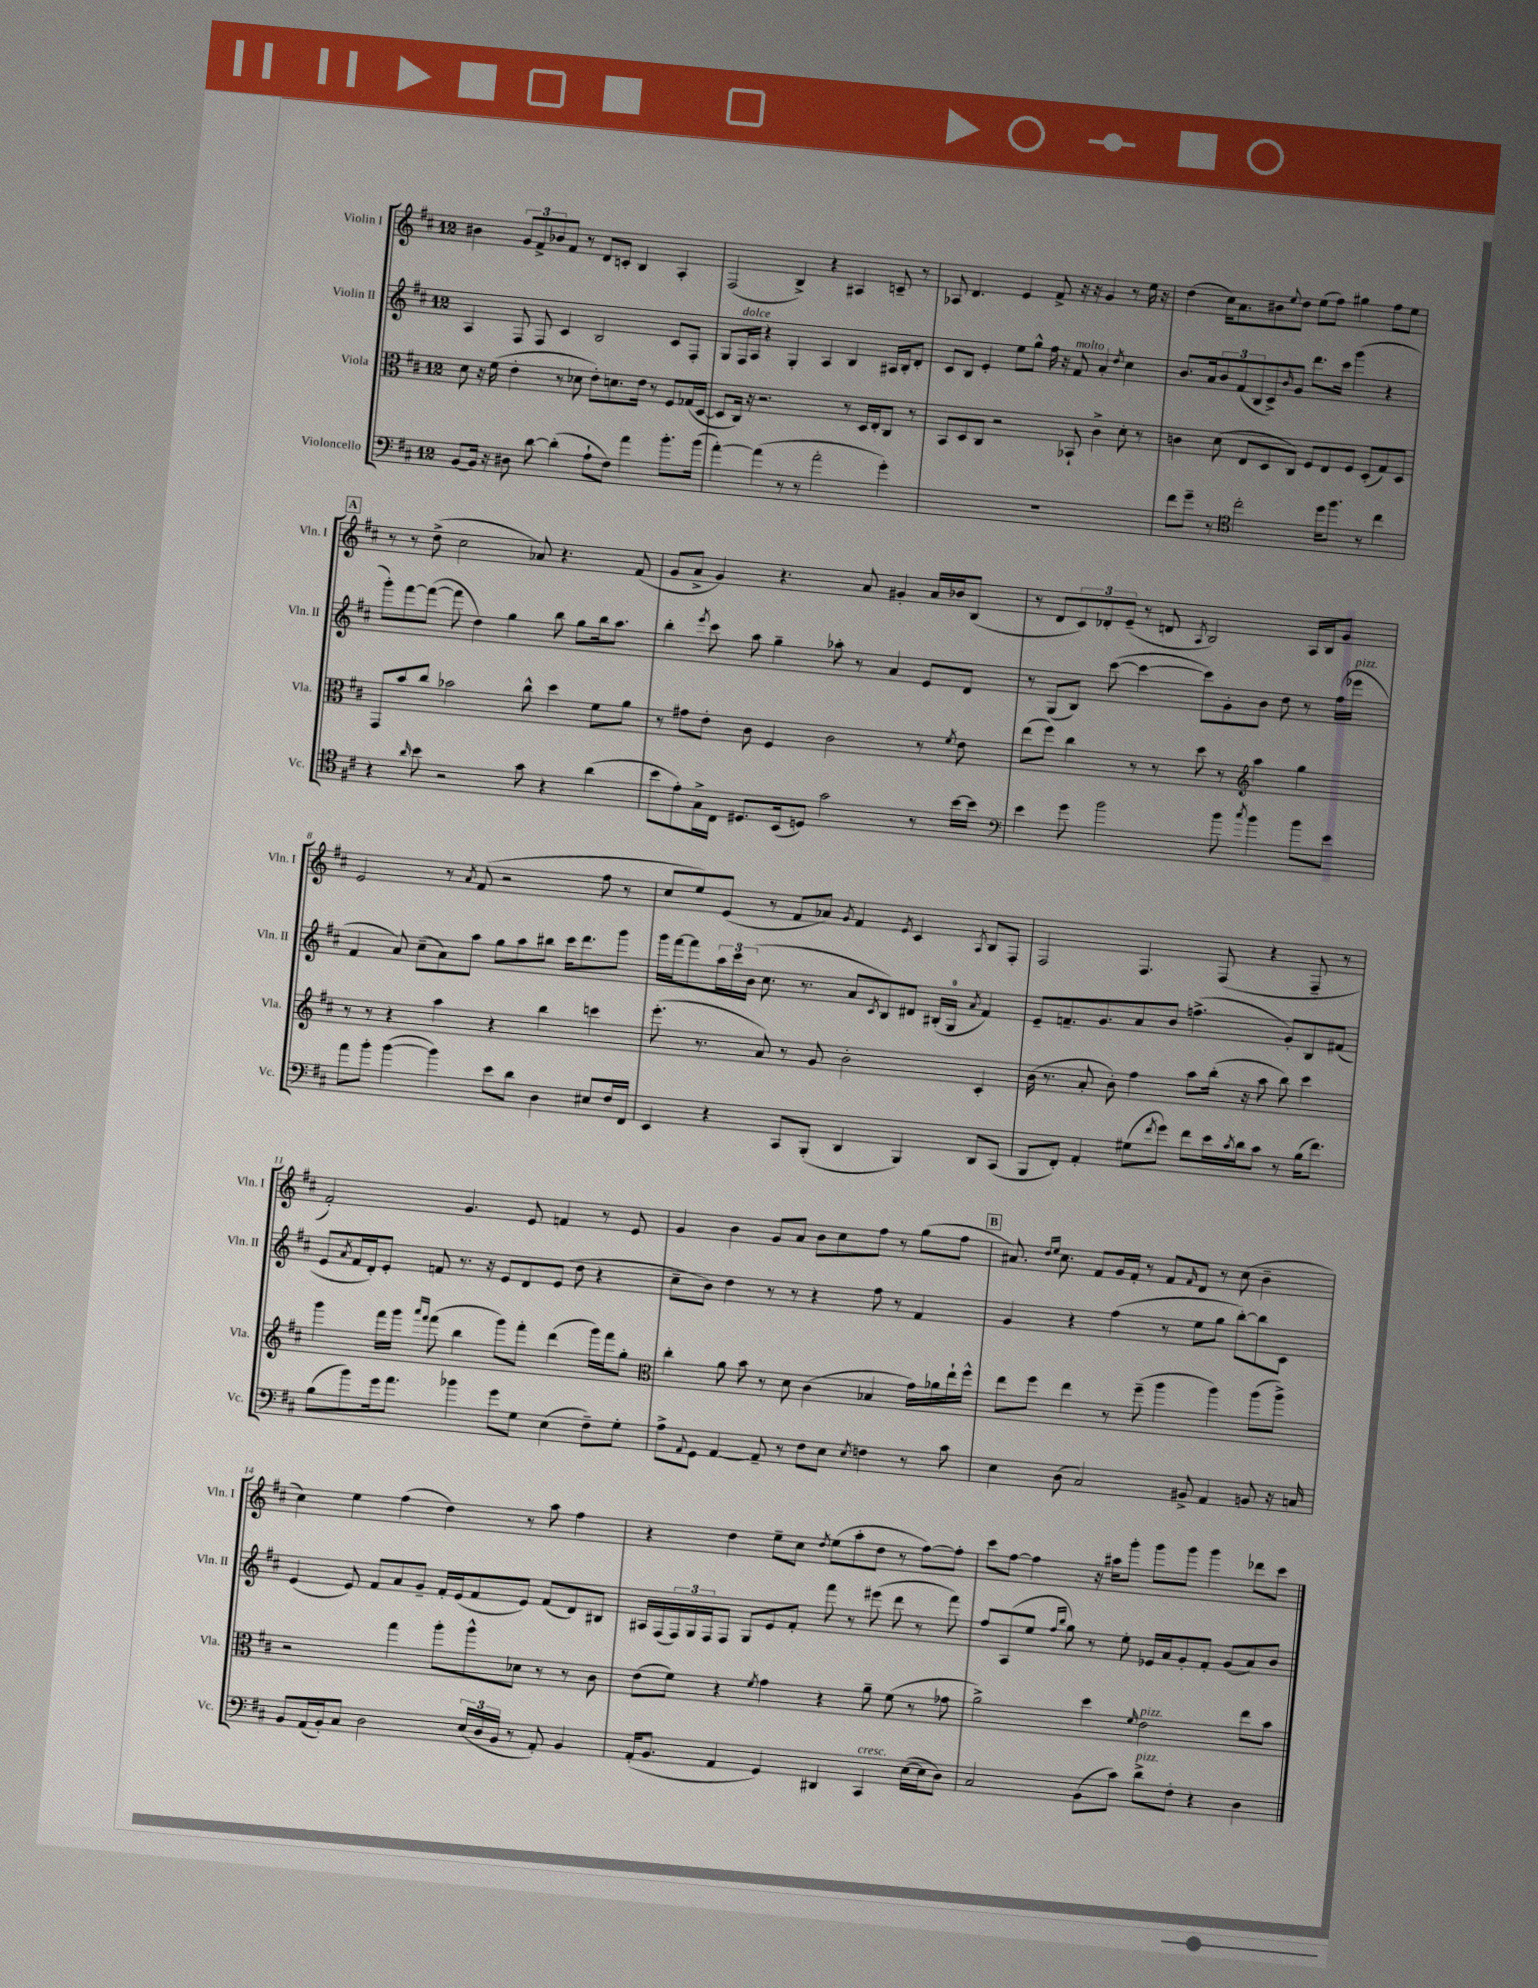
<<
\new StaffGroup <<
\new Staff = "s0" \with { instrumentName = "Violin I" shortInstrumentName = "Vln. I" } {
    \clef treble \key d \major \once \override Staff.TimeSignature.style = #'single-digit \time 12/8
    bis'4 \tuplet 3/2 { g'8 fis'8-> bes'8 } fis'8 r8 d'8 c'8-. b4 a4-. |
    fis2( b4->) r4 ais4 c'8-- r8 |
    aes8 d'4. e'4 fis'8-> r16 r16 g'4 r8 e''16 r16 |
    d''4( cis''16) a'8. bis'8 \appoggiatura { e''8 } d''8 e''8( fis''8) gis''4 fis''8 e''8 |
    \mark \markup { \box "A" } r8 r8 d''8->( cis''2 aes'8) r4. fis'8( |
    g'8 a'8-> g'4) r4. a'8 gis'4-. a'16 bes'16 b8( |
    r8 d'8 \tuplet 3/2 { cis'8) des'8-. e'8--( } r8 d'8 \acciaccatura { a8 } b2) a16 b16 g'8 |
    e'2 r8 \acciaccatura { a'8 } fis'8( r2 fis''8 r8 |
    cis''8 e''8) e'8( r8 fis'8 aes'8) \acciaccatura { g'8 } fis'4 \acciaccatura { e'8 } cis'4 \acciaccatura { a8 } b8 fis8-. |
    fis2 fis4. fis8( r4 fis8-- r8 |
    fis'2-.) g'4. e'8 f'4 r8 e'8 |
    g'4 b'4 g'8 a'8 b'8 cis''8 fis''8 r8 g''8( fis''8 |
    \mark \markup { \box "B" } ais'8.) \grace { d''16 e''16 } cis''8. fis'8 g'16 fis'16-. r8 fis'8 \grace { fis'16 } d'8 r8 cis''8( b'4-- |
    cis''4) e''4 fis''4( d''4) r8 a''8 fis''4 |
    r4 d''4 e''8-- cis''8 \acciaccatura { d''8 } e''8( a''8-. d''8 r8 fis''8~) fis''8-. |
    cis'''8 fis''8~ fis''4 r16 ais''16 g'''8-. g'''8 g'''8 g'''4 des'''8 cis'''8 \bar "|." |
}
\new Staff = "s1" \with { instrumentName = "Violin II" shortInstrumentName = "Vln. II" } {
    \clef treble \key d \major \once \override Staff.TimeSignature.style = #'single-digit \time 12/8
    a4 fis8 fis8 cis'4 b2 cis'8 fis8-. |
    g8 fis16^\markup { \italic "dolce" } a16 r4 g4-. a4 b4 ais16 b16-. d'8-. |
    cis'8 b8 e'4-. e''8 g''8-^ fis''16 r16 fis'8^\markup { \italic "molto" } a'4-. \acciaccatura { d''8 } cis''4 |
    b'8. a'16 \tuplet 3/2 { b'8 fis'8( b8 } cis'8->) \grace { b'16 } g'8 d'''8. cis'''16 g'''4( r4 |
    \mark \markup { \box "A" } g'''8-.) fis'''8~ fis'''8~( fis'''8 d''4) g''4 b''8 g''8 b''16 a''8. |
    b''4-. \acciaccatura { e'''8 } cis'''8 a''8 g''4-- aes''8-. r8 a'4 e'8 d'8 |
    r8 g8( b8) cis'''8~( cis'''4~ cis'''8) g'8-. b'8 d''8 r8 fis''16( ees'''16^\markup { \italic "pizz." } |
    fis'4 a'8) cis''8--( a'8) a''8 g''8 a''8 bis''8 cis'''16 d'''8. g'''8 |
    g'''16 fis'''16~ fis'''8 \tuplet 3/2 { a''16 cis'''16 b'16( } cis''8. r8. a'8 \acciaccatura { cis'8 } b8) dis'8 bis16-.( g16-0 \acciaccatura { a'8 } fis'4) |
    e'8-- f'8.-- g'8. a'8 b'8 f''4.->( g'8-.) b8 fis'8( |
    e'8 \acciaccatura { a'8 } fis'16 d'16-.) e'8-. f'8 r8. r16 e'8 d'8 e'8( d''8 r4 |
    cis''8-- b'8) d''4 r8 r8 r4 fis''8 r8 fis'4 |
    \mark \markup { \box "B" } g'4 r4 fis''4( r8 e''8 g''8 b''8~-.) b''8 cis'8 |
    e'4( e'8) fis'8 a'8 g'8-- fis'16-. e'16( fis'8 e'8) fis'8( d'8) bis8 |
    ais16 fis16( \tuplet 3/2 { fis16) g16 fis16 } fis8 g8 e'8 fis'8-. fis'''8 r8 eis'''8( d'''8 r8 fis'''8) |
    fis''8 a8( e''8 \grace { fis''16 b''16 } g''8) r8 e''8-. ees'16 a'16 g'8-. fis'8-. g'8( a'8) b'8 \bar "|." |
}
\new Staff = "s2" \with { instrumentName = "Viola" shortInstrumentName = "Vla." } {
    \clef alto \key d \major \once \override Staff.TimeSignature.style = #'single-digit \time 12/8
    d'8 r16 fis'16( e'4-. r8 des'8 e'8-.) d'8. e'16 r8 fis8 ges16( d16~ |
    d8 cis16) r16 r2. r8 d16 e16-. cis8 r8 |
    b,8 d8 cis8 r2 bes,8-! cis'4-> d'8-. r8 |
    c'4 d'8( e8 d8 cis8) fis8 e8 fis8 d8-.( g8) d8 |
    \mark \markup { \box "A" } g,8 b'8 cis''8 bes'2 cis''8-^ d''4 fis'8 a'8 |
    r8 gis'8 e'8-. cis'8 fis4 cis'2 r8 \acciaccatura { fis'8 } e'8 |
    e''8( fis''8) cis''4 r8 r8 d''8 r8 \clef treble a''4 g''4 |
    r8 r8 r4 a''4 r4 b''4 c'''4 |
    e'''8.-.( r8. a'8) r8 g'8 b'2-. cis'4-. |
    b'16( r8. a'8-. b'8-.) fis''4 a''8 b''16-.( r16 a''8 b''8) cis'''4 |
    g'''4 fis'''16 g'''16 \grace { a'''16 fis'''16 } fis'''8( b''4 g'''8) fis'''8-. d'''4( g'''16) fis'''16 g''8-. |
    \clef alto cis''4-. a'8 b'8 r8 d'8 cis'4( bes4 g'16) aes'16 e''16-! fis''16-^ |
    \mark \markup { \box "B" } e''8 fis''8 e''4 r8 fis''8--( a''4 a''4) a''8( a''8->) |
    r2 g''4 a''8-. a''8-^ des'8 r8 r8 cis'8 |
    e'8( fis'8) r4 \acciaccatura { fis'8 } g'4 r4 a'8-- fis'8( r8 ges'8 |
    a'2->) d''4 \grace { fis'16 } e'2^\markup { \italic "pizz." } e''8 b'8 \bar "|." |
}
\new Staff = "s3" \with { instrumentName = "Violoncello" shortInstrumentName = "Vc." } {
    \clef bass \key d \major \once \override Staff.TimeSignature.style = #'single-digit \time 12/8
    b,8~ b,16 r16 dis8 d'8~ d'4-.( a8-! fis8) a'4 b'8.-. b'16( |
    a'4~-.) a'4( r8 r8 a'2-. g'4-.) |
    R1. |
    fis'8 g'8-- r8 \clef tenor cis''2-. d''16 fis''8. r8 cis''4 |
    \mark \markup { \box "A" } r4 \grace { a'16 } b'8 r2 g'8 r4 a'4( |
    b'8 e'8-.) g16-> cis16 dis8. b,16( d8) g'2 r8 b'16~ b'16 |
    \clef bass e'4 g'8 b'2 b'8 \acciaccatura { cis''8 } b'4 b'8 e'8 |
    a'8 b'8-. b'4~( b'4) e'8 d'8 d4 eis8 fis16 fis,16 |
    e,4 r4 cis,8 b,,8-.( d,4 b,,4) d,8 cis,8( |
    b,,8 fis,8-.) a,4-. gis8( \acciaccatura { fis'8 } g'8) fis'8 e'16 \acciaccatura { cis'8 } d'16 cis'8 r8 b16( fis'8.) |
    b8( b'8) g'16 a'8. bes'4 g'8 g8 e4( fis8--) g8-. |
    a8-> \appoggiatura { a,8 } g,8 a,4~ a,8-- r8 fis8 e8 \acciaccatura { e8 } f4 r8 cis'8 |
    \mark \markup { \box "B" } e4 d8( cis2) bis,8-> a,4 b,8 r16 c16 |
    b,8 a,16( b,16-.) cis8 d2 \tuplet 3/2 { e16( d16 b,16 } r8 a,8-.) b,4 |
    a,16-.( b,8. a,4 g,4) dis,4 cis,4^\markup { \italic "cresc." } e16~( e16 d8) |
    cis2 b,8( cis'8) d'8->^\markup { \italic "pizz." } fis8-. r4 d4 \bar "|." |
}
>>
>>
